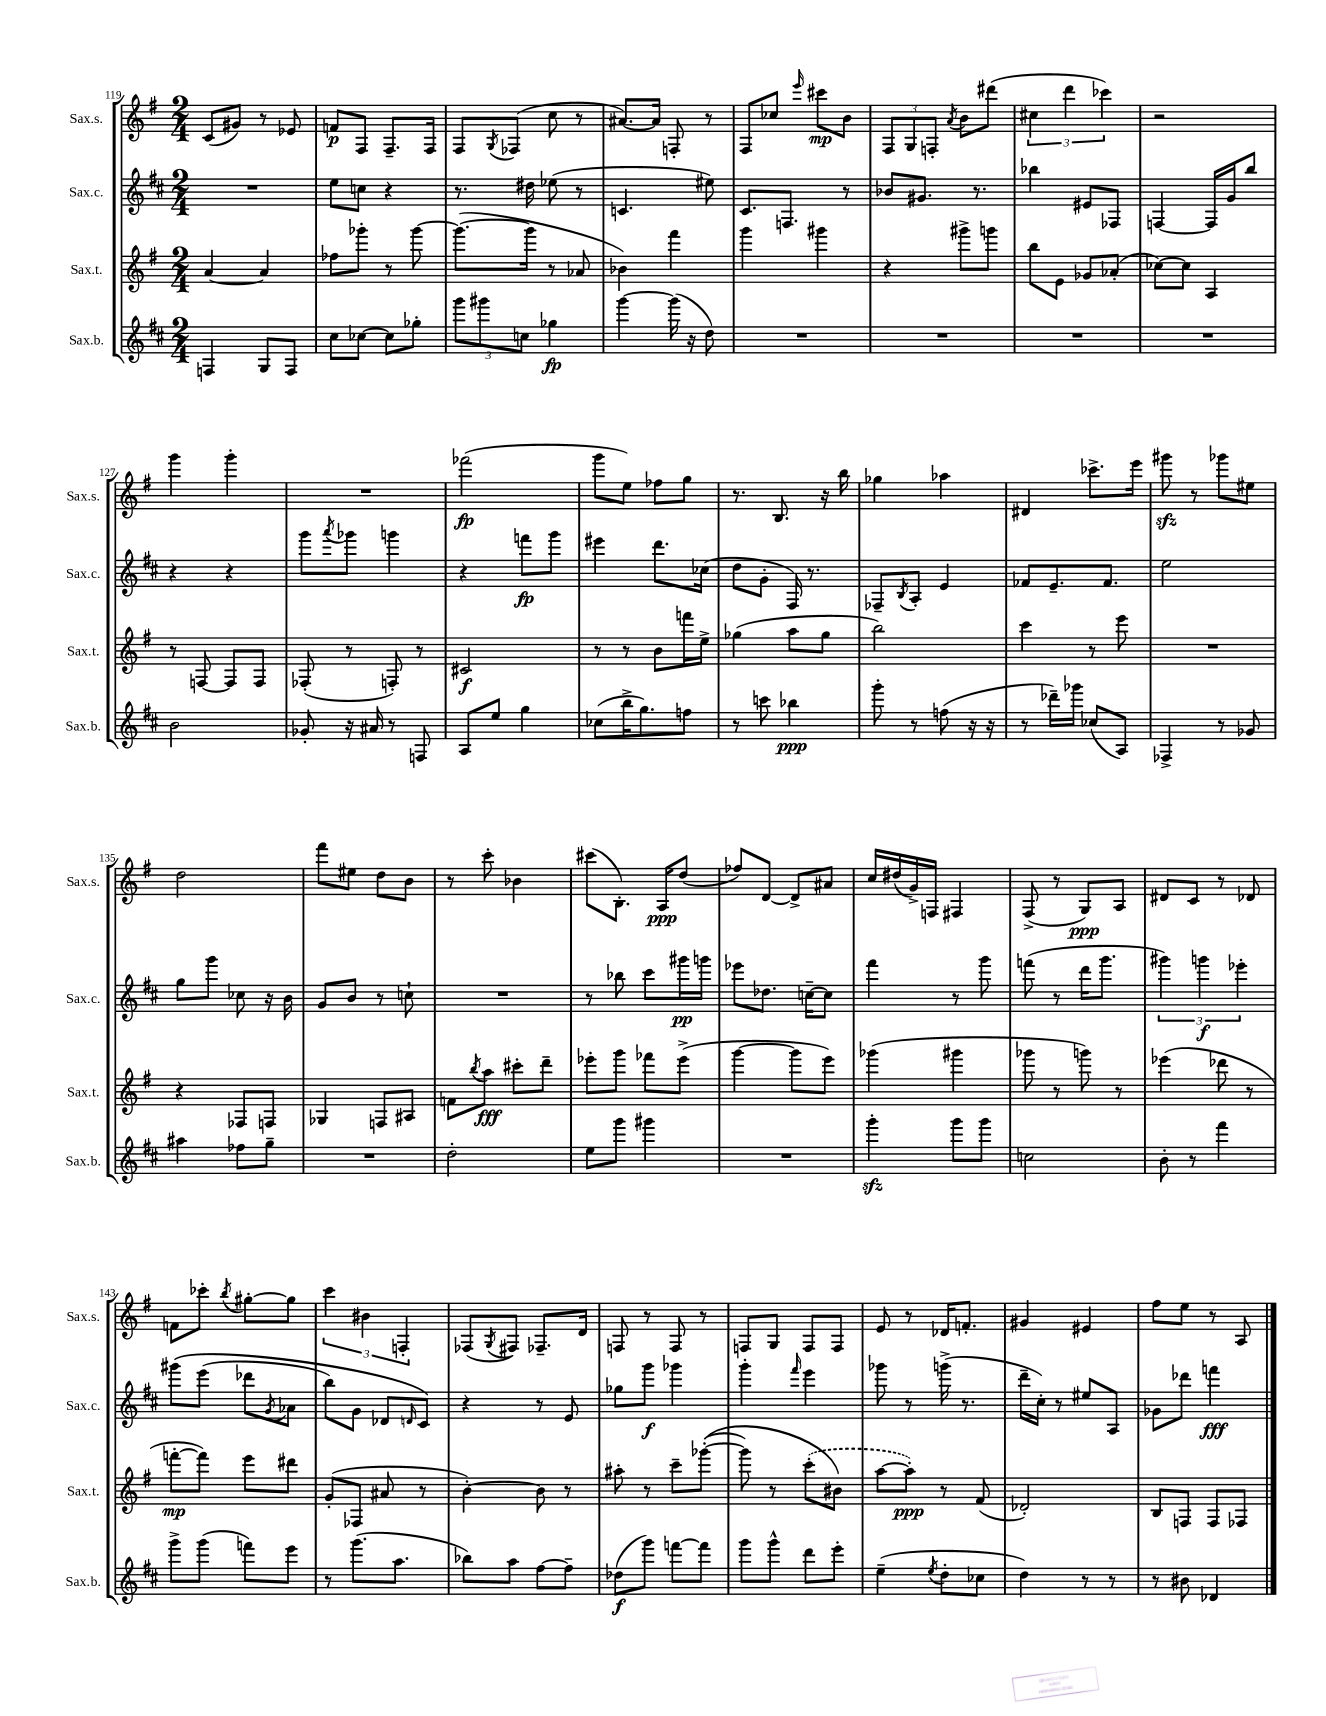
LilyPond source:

<<
\new StaffGroup <<
\new Staff = "s0" \with { instrumentName = "Sax.s." shortInstrumentName = "Sax.s." } {
    \clef treble \key g \major \numericTimeSignature \time 2/4
    c'8( gis'8) r8 ees'8 |
    f'8\p fis8 fis8.-- fis16 |
    fis8 \acciaccatura { g8 } fes8( c''8 r8 |
    ais'8.~) ais'16 f8-. r8 |
    fis8 ces''8 \grace { e'''16 } cis'''8\mp b'8 |
    \tuplet 3/2 { fis8 g8 f8-. } \acciaccatura { a'8 } b'8 dis'''8( |
    \tuplet 3/2 { cis''4 d'''4 ces'''4) } |
    r2 |
    g'''4 g'''4-. |
    R2 |
    fes'''2\fp( |
    g'''8 e''8) fes''8 g''8 |
    r8. b8. r16 b''16 |
    ges''4 aes''4 |
    dis'4 ces'''8.-> e'''16 |
    gis'''8\sfz r8 ges'''8 eis''8 |
    d''2 |
    fis'''8 eis''8 d''8 b'8 |
    r8 c'''8-. bes'4 |
    cis'''8( b8.-.) a16\ppp d''8( |
    fes''8) d'8~ d'8-> ais'8 |
    c''16 dis''16( g'16->) f16 fis4 |
    fis8->( r8 g8\ppp) a8 |
    dis'8 c'8 r8 des'8 |
    f'8 ces'''8-. \acciaccatura { b''8 } gis''8~-. gis''8 |
    \tuplet 3/2 { c'''4 bis'4 f4-. } |
    fes8( \acciaccatura { g8 } fis8) fes8.-- d'16 |
    f8 r8 f8 r8 |
    f8 g8 f8 f8 |
    e'8 r8 des'16 f'8.-. |
    gis'4 eis'4 |
    fis''8 e''8 r8 a8 \bar "|." |
}
\new Staff = "s1" \with { instrumentName = "Sax.c." shortInstrumentName = "Sax.c." } {
    \clef treble \key d \major \numericTimeSignature \time 2/4
    R2 |
    e''8 c''8 r4 |
    r8. dis''16 ees''8( r8 |
    c'4. eis''8) |
    cis'8. f8. r8 |
    bes'8 gis'8. r8. |
    bes''4 eis'8 fes8 |
    f4~ f16 g'16 b''8 |
    r4 r4 |
    g'''8 \acciaccatura { a'''8 } ges'''8 g'''4 |
    r4 f'''8\fp g'''8 |
    eis'''4 d'''8. ces''16( |
    d''8 g'8-. fis16) r8. |
    fes8-- \acciaccatura { b8 } a8-. e'4 |
    fes'8 e'8.-- fes'8. |
    e''2 |
    g''8 g'''8 ces''8 r16 b'16 |
    g'8 b'8 r8 c''8-! |
    R2 |
    r8 bes''8 cis'''8 gis'''16\pp g'''16 |
    ees'''8 des''8. c''16~-- c''8 |
    fis'''4 r8 g'''8 |
    f'''8( r8 d'''16 g'''8. |
    \tuplet 3/2 { gis'''4) g'''4\f ees'''4-. } |
    gis'''8\( e'''8( des'''8 \acciaccatura { g'8 } aes'8 |
    b''8) g'8 des'8 \grace { d'16 } cis'8\) |
    r4 r8 e'8 |
    ges''8 g'''8\f ges'''4 |
    g'''4-. \grace { fis'''16 } e'''4 |
    ges'''8 r8 g'''16->( r8. |
    d'''16-- cis''16-.) r8 eis''8 a8 |
    ges'8 des'''8 f'''4\fff \bar "|." |
}
\new Staff = "s2" \with { instrumentName = "Sax.t." shortInstrumentName = "Sax.t." } {
    \clef treble \key g \major \numericTimeSignature \time 2/4
    a'4~ a'4 |
    fes''8 ges'''8-. r8 ges'''8~ |
    ges'''8.~( ges'''16 r8 aes'8 |
    bes'4) fis'''4 |
    g'''4 gis'''4 |
    r4 gis'''8-> g'''8 |
    b''8 e'8 ges'8 aes'8-.( |
    ces''8~) ces''8 a4 |
    r8 f8~ f8 f8 |
    fes8-.( r8 f8-.) r8 |
    cis'2\f |
    r8 r8 b'8 f'''16 e''16-> |
    ges''4( a''8 ges''8 |
    b''2) |
    c'''4 r8 e'''8 |
    R2 |
    r4 fes8 f8 |
    ges4 f8 ais8 |
    f'8 \acciaccatura { b''8 } a''8\fff cis'''8-. d'''8-- |
    ees'''8-. g'''8 fes'''8 ees'''8->( |
    g'''4~ g'''8 e'''8) |
    ges'''4( gis'''4 |
    ges'''8 r8 g'''8) r8 |
    ees'''4( des'''8 r8 |
    f'''8~-.\mp f'''8) e'''8 dis'''8 |
    g'8-.( fes8 ais'8 r8 |
    b'4~-.) b'8 r8 |
    ais''8-. r8 c'''8-- ges'''8~-.(\( |
    ges'''8) r8 \once \slurDashed c'''8-.( bis'8\) |
    a''8~ a''8-.\ppp) r8 fis'8( |
    des'2-.) |
    b8 f8 f8 fes8 \bar "|." |
}
\new Staff = "s3" \with { instrumentName = "Sax.b." shortInstrumentName = "Sax.b." } {
    \clef treble \key d \major \numericTimeSignature \time 2/4
    f4 g8 f8 |
    cis''8 ces''8~ ces''8 ges''8-. |
    \tuplet 3/2 { g'''8 gis'''8 c''8 } ges''4\fp |
    g'''4~ g'''16( r16 d''8) |
    R2 |
    R2 |
    R2 |
    R2 |
    b'2 |
    ges'8-. r16 ais'16 r8 f8 |
    a8 e''8 g''4 |
    ces''8( b''16-> g''8.) f''8 |
    r8 c'''8 bes''4\ppp |
    g'''8-. r8 f''8( r16 r16 |
    r8 des'''16--) ges'''16 ces''8( a8) |
    fes4-> r8 ges'8 |
    ais''4 fes''8 g''8-- |
    R2 |
    d''2-. |
    e''8 g'''8 gis'''4 |
    R2 |
    g'''4-.\sfz g'''8 g'''8 |
    c''2 |
    b'8-. r8 fis'''4 |
    g'''8-> g'''8( f'''8) e'''8 |
    r8 g'''8.( a''8. |
    bes''8) a''8 fis''8~ fis''8-- |
    des''8\f( g'''8) f'''8~ f'''8 |
    g'''8 g'''8-^ d'''8 e'''8-. |
    e''4--( \acciaccatura { e''8 } d''8-. ces''8 |
    d''4) r8 r8 |
    r8 bis'8 des'4 \bar "|." |
}
>>
>>
\layout { \context { \Score currentBarNumber = #119 } }
